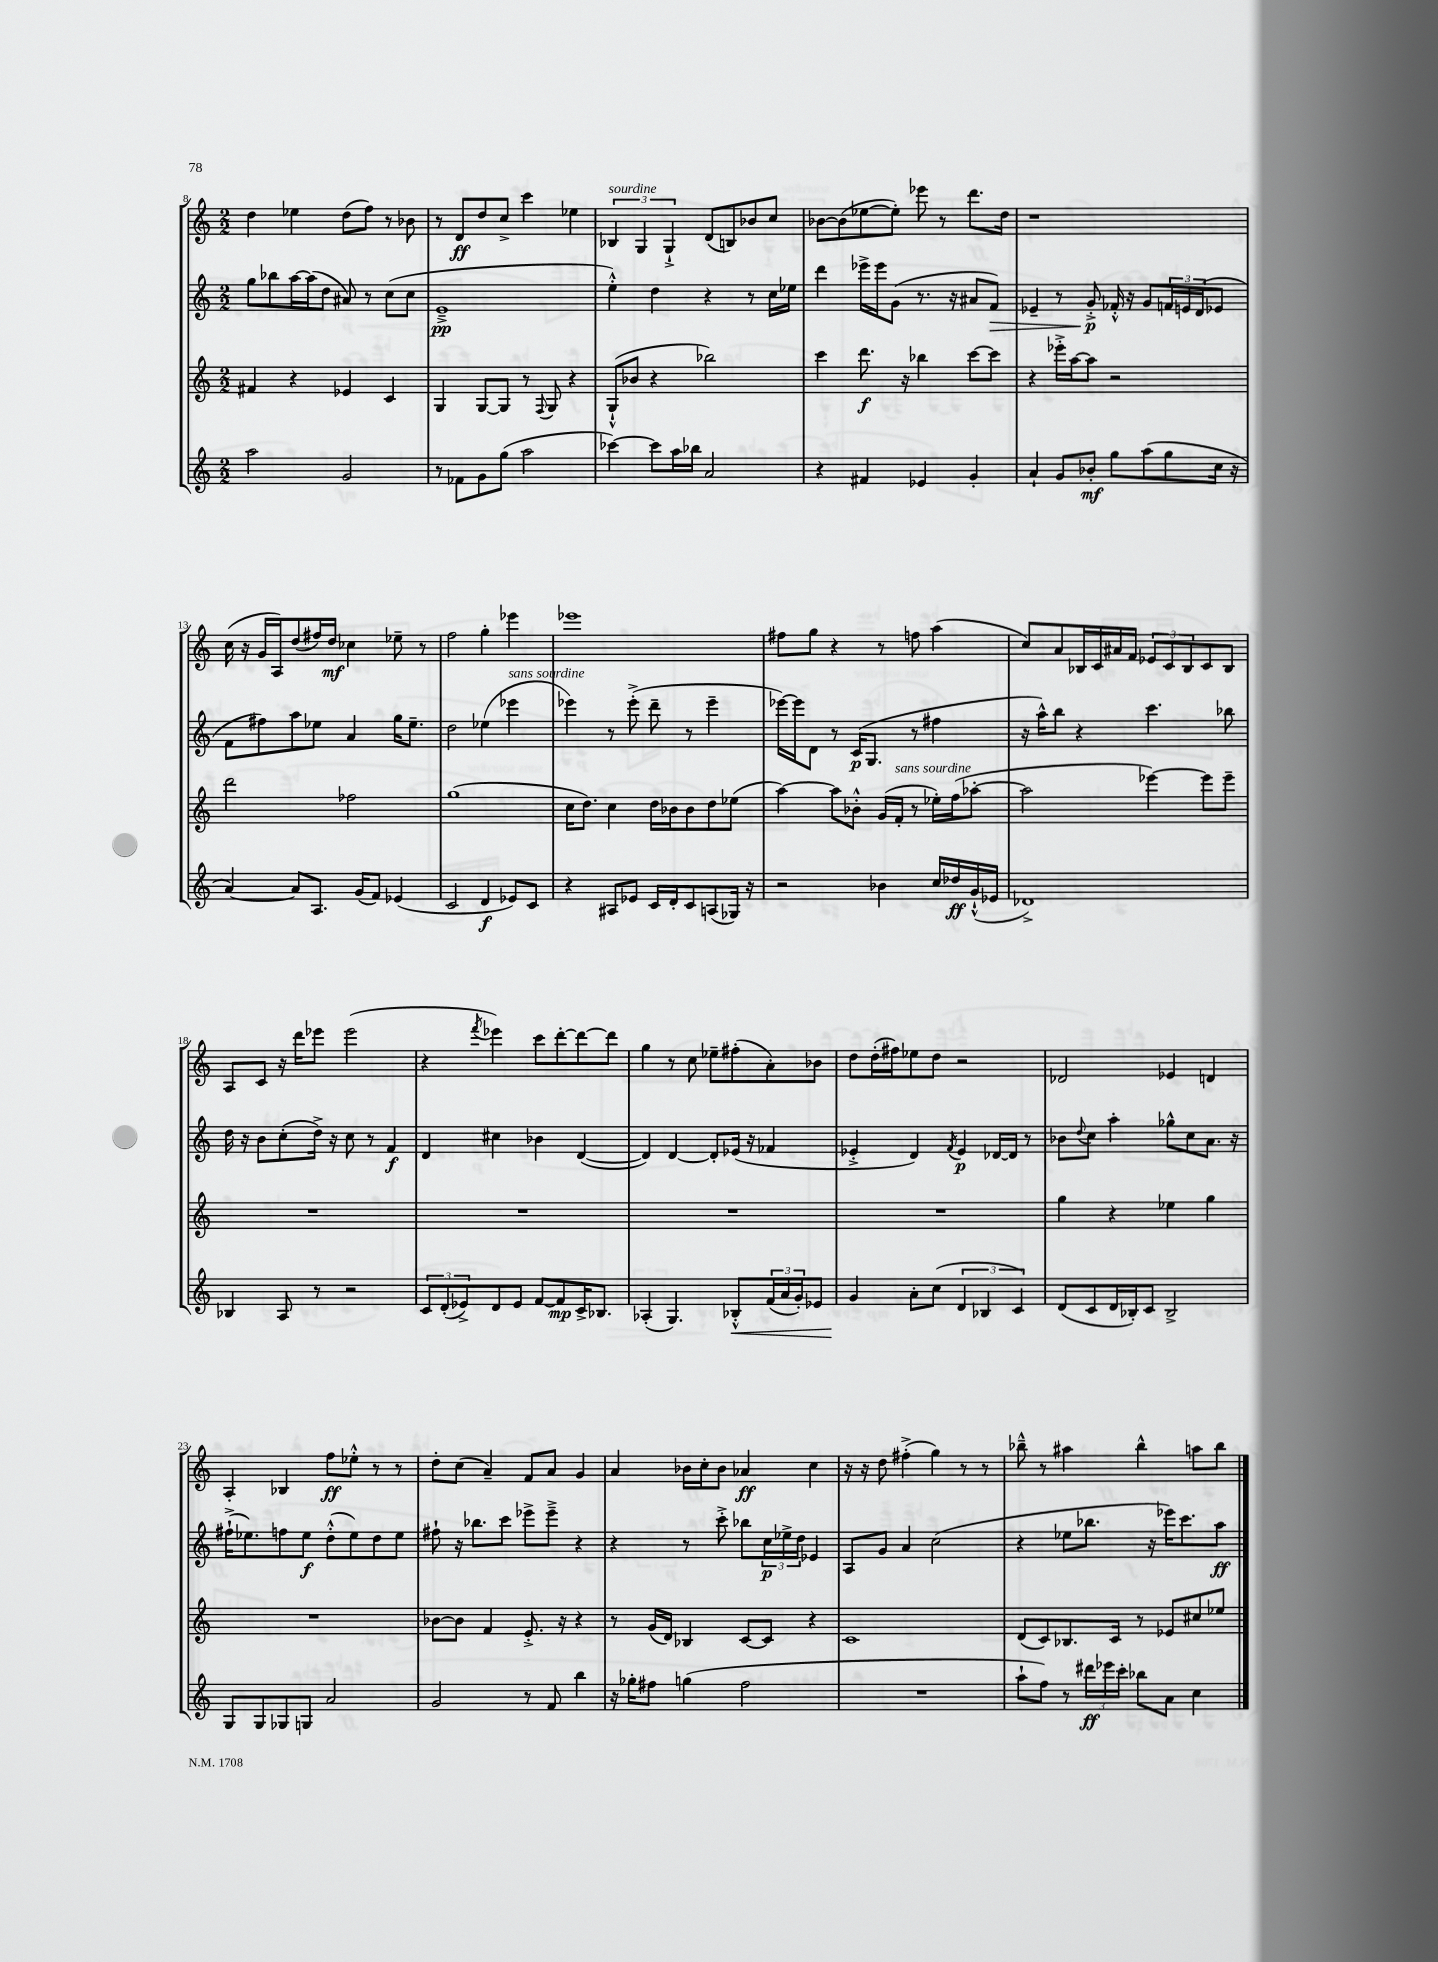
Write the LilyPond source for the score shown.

<<
\new StaffGroup <<
\new Staff = "s0" {
    \clef treble \key c \major \numericTimeSignature \time 2/2
    d''4 ees''4 d''8( f''8) r8 bes'8 |
    r8 d'8\ff d''8 c''8-> c'''4 ees''4 |
    \tuplet 3/2 { bes4^\markup { \italic "sourdine" } g4 g4-!-> } d'8( b8) bes'8 c''8 |
    bes'8~ bes'8( ees''8~ ees''8-.) ees'''8 r8 d'''8. d''16 |
    r1 |
    c''16( r16 g'16 a16) d''8( fis''16) d''16\mf ces''4 ees''8-- r8 |
    f''2 g''4-. ees'''4 |
    ees'''1 |
    fis''8 g''8 r4 r8 f''8 a''4( |
    c''8) a'8 bes16 c'16 ais'16 f'16 \tuplet 3/2 { ees'8 c'8 bes8 } c'8 bes8 |
    a8 c'8 r16 d'''16 ees'''8 ees'''2( |
    r4 \acciaccatura { f'''8 } ees'''4) c'''8 d'''8~-. d'''8~ d'''8 |
    g''4 r8 c''8 ees''8-- fis''8-.( a'8-.) bes'8 |
    d''8 d''16-.( fis''16) ees''8 d''8 r2 |
    des'2 ees'4 d'4 |
    a4-. bes4 f''8\ff ees''8-.-^ r8 r8 |
    d''8-. c''8( a'4--) f'8 a'8 g'4 |
    a'4 bes'16 c''16-. bes'8 aes'4\ff c''4 |
    r16 r16 d''8 fis''4-.->( g''4) r8 r8 |
    bes''8---^ r8 ais''4 bes''4-^ a''8 bes''8 \bar "|." |
}
\new Staff = "s1" {
    \clef treble \key c \major \numericTimeSignature \time 2/2
    g''8 bes''8 a''16~ a''16( d''8 ais'8) r8 c''8( c''8 |
    e'1--->\pp |
    e''4-.-^) d''4 r4 r8 c''16 ees''16 |
    d'''4 ees'''16-> ees'''16 g'8( r8. r16 ais'8 f'8\>) |
    ees'4-- r8 g'8-.->\p\! fes'16-.-^ r16 g'8 \tuplet 3/2 { f'16 e'16 d'16( } ees'8 |
    f'8 fis''8) a''8 ees''8 a'4 g''16 ees''8.-- |
    d''2 ees''4( ees'''4^\markup { \italic "sans sourdine" } |
    ees'''4) r8 ees'''8-.->( d'''8-- r8 ees'''4-- |
    ees'''16~) ees'''16 d'8 r8 c'16\p( g8. r8 fis''4 |
    r16 a''16-^) b''8 r4 c'''4. bes''8 |
    d''16 r16 b'8 c''8-.( d''16->) r16 c''8 r8 f'4\f |
    d'4 cis''4 bes'4 d'4~( |
    d'4) d'4~ d'8-. ees'16( r16 fes'4 |
    ees'4-.-> d'4) \acciaccatura { f'8 } ees'4\p des'16~ des'16 r8 |
    bes'8 \appoggiatura { d''8 } c''8 a''4-. ges''8-^ c''8 a'8. r16 |
    fis''16-!->( ees''8.) f''8 ees''8\f d''8-.-^( ees''8) d''8 ees''8 |
    fis''8-! r16 bes''8. c'''8 ees'''8-> ees'''8---> r4 |
    r4 r8 c'''8-.-> bes''8 \tuplet 3/2 { c''16\p ees''16-> d''16 } ees'4 |
    a8 g'8 a'4 c''2( |
    r4 ees''8 bes''8. r16 ees'''16) c'''8. a''8\ff \bar "|." |
}
\new Staff = "s2" {
    \clef treble \key c \major \numericTimeSignature \time 2/2
    fis'4 r4 ees'4 c'4 |
    g4 g8~ g8 r8 \appoggiatura { f8 } g8 r4 |
    g8-!-^( bes'8 r4 bes''2) |
    c'''4 d'''8.\f r16 bes''4 c'''8~ c'''8 |
    r4 ees'''16-.-> a''16~ a''8 r2 |
    d'''2 fes''2 |
    g''1( |
    c''16 d''8.) c''4 d''16 bes'16 bes'8 d''8 ees''8( |
    a''4~) a''8 bes'8-.-^ g'16( f'16-.^\markup { \italic "sans sourdine" } r8 ees''16-.) f''16( aes''8~-. |
    aes''2 ees'''4~) ees'''8 ees'''8-- |
    R1 |
    R1 |
    R1 |
    R1 |
    g''4 r4 ees''4 g''4 |
    R1 |
    bes'8~ bes'8 f'4 e'8.-.-> r16 r4 |
    r8 g'16( d'16) bes4 c'8~ c'8 r4 |
    c'1 |
    d'8( c'8) bes8. c'16 r8 ees'8 cis''8 ees''8 \bar "|." |
}
\new Staff = "s3" {
    \clef treble \key c \major \numericTimeSignature \time 2/2
    a''2 g'2 |
    r8 fes'8 g'8 g''8( a''2 |
    ces'''4~) ces'''8 a''16 bes''16 a'2 |
    r4 fis'4 ees'4 g'4-. |
    a'4-! g'8 bes'8-.\mf g''8 a''8( g''8 c''16 r16 |
    a'4~) a'8 a8. g'16( f'8) ees'4( |
    c'2 d'4\f ees'8) c'8 |
    r4 ais8 ees'8 c'16 d'16-. c'8 a8( ges16) r16 |
    r2 bes'4 c''16 des''16\ff g'16-!-^( ees'16 |
    des'1->) |
    bes4 a8 r8 r2 |
    \tuplet 3/2 { c'8 d'8-.( ees'8->) } d'8 ees'8 f'8~ f'8\mp c'16-> bes8. |
    aes4-.( g4.) bes8-.-^\< \tuplet 3/2 { f'16( a'16 g'16-.) } ees'8 |
    g'4\! a'8-. c''8( \tuplet 3/2 { d'4 bes4 c'4) } |
    d'8( c'8 d'16 bes16-.) c'8 bes2-> |
    g8 g8 ges8 g8 a'2 |
    g'2 r8 f'8 b''4 |
    r16 ges''16-. fis''8 g''4( fis''2 |
    R1 |
    a''8-! f''8) r8 \tuplet 3/2 { dis'''16\ff ees'''16 c'''16-. } bes''8 a'8 c''4 \bar "|." |
}
>>
>>
\layout { \context { \Score currentBarNumber = #8 } }
